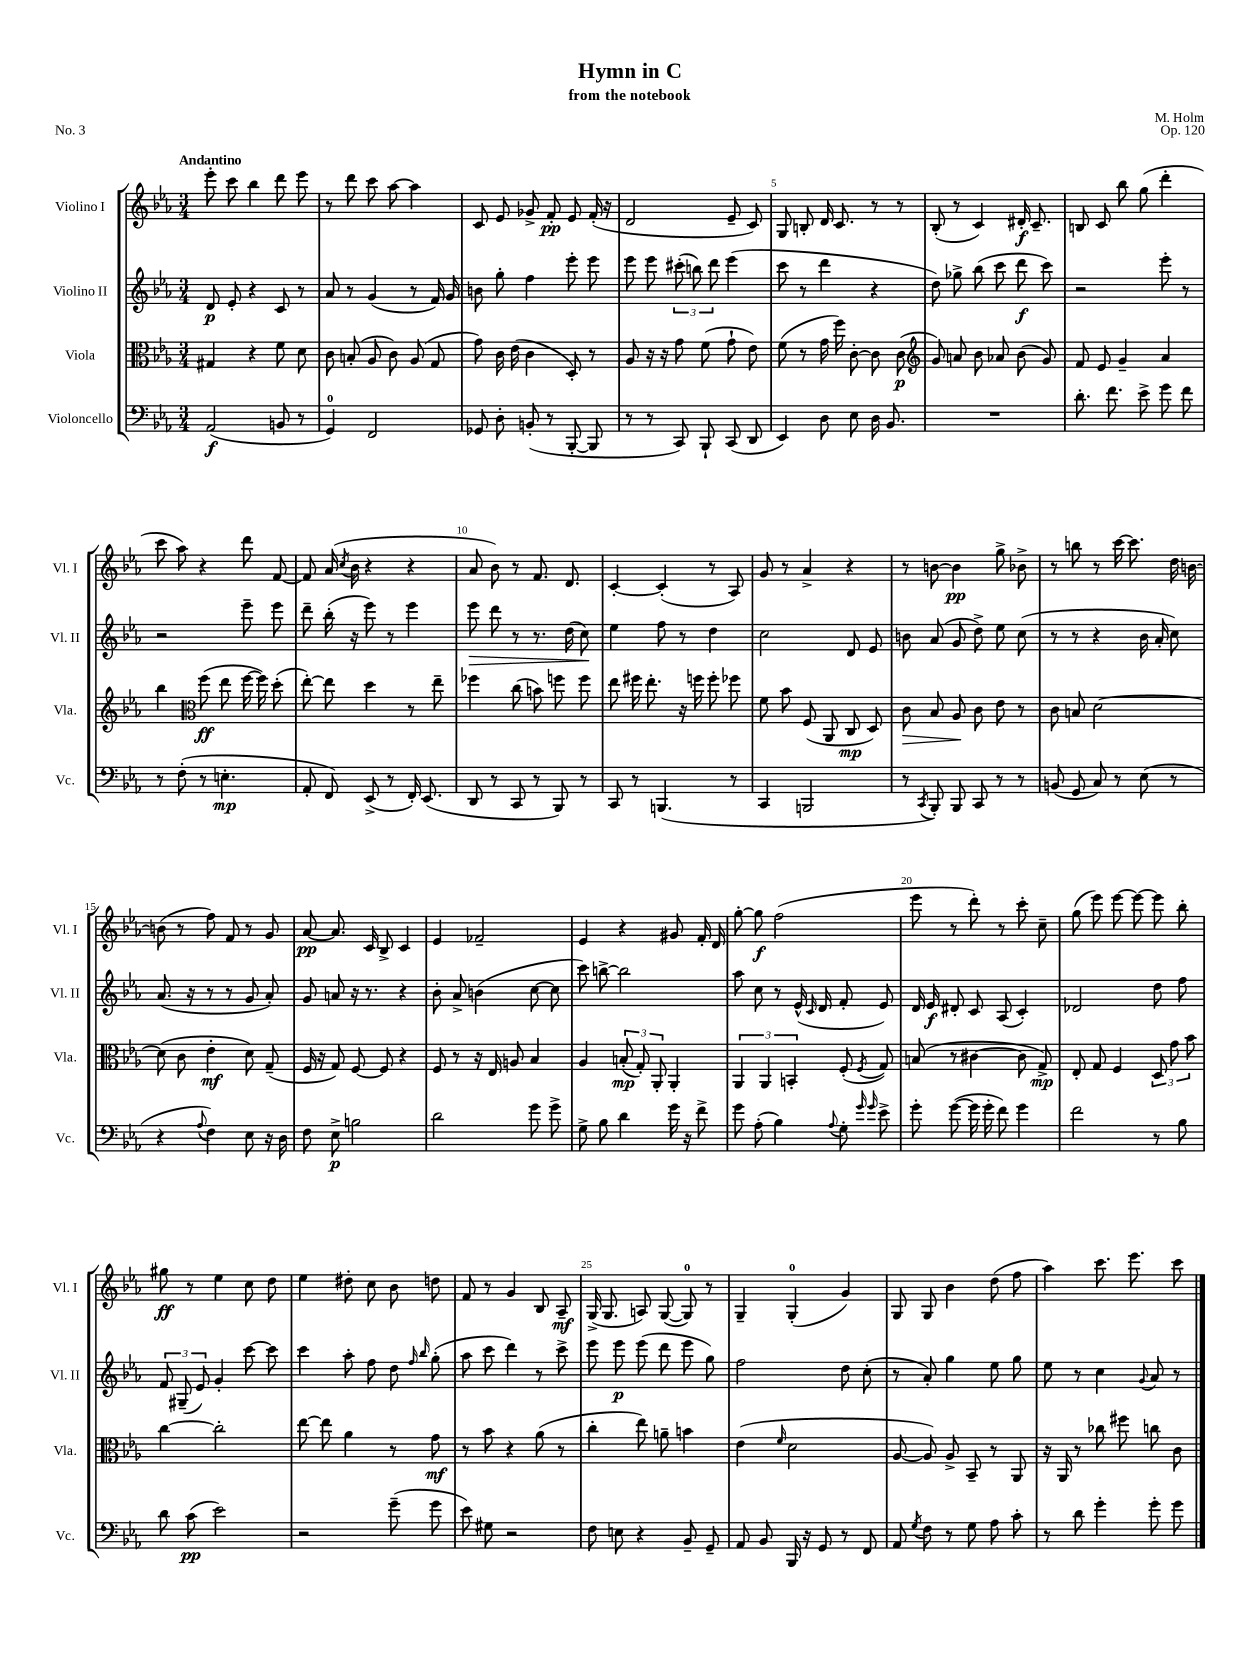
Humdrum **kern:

**kern	**dynam	**kern	**dynam	**kern	**dynam	**kern	**dynam
*part4	*part4	*part3	*part3	*part2	*part2	*part1	*part1
*staff4	*staff4	*staff3	*staff3	*staff2	*staff2	*staff1	*staff1
*I"Violoncello	*	*I"Viola	*	*I"Violino II	*	*I"Violino I	*
*I'Vc.	*	*I'Vla.	*	*I'Vl. II	*	*I'Vl. I	*
*clefF4	*	*clefC3	*	*clefG2	*	*clefG2	*
*k[b-e-a-]	*	*k[b-e-a-]	*	*k[b-e-a-]	*	*k[b-e-a-]	*
*M3/4	*	*M3/4	*	*M3/4	*	*M3/4	*
=1	=1	=1	=1	=1	=1	=1	=1
!	!	!	!	!	!	!LO:TX:a:B:t=Andantino	!
(2AA-/	f	4G#X/	.	8d/	p	8eee-'\	.
.	.	.	.	8e-'/	.	8ccc\	.
.	.	4r	.	4r	.	4bb-\	.
8BBn/	.	8f\	.	8c/	.	8ddd\	.
8r	.	8d\	.	8r	.	8eee-\	.
=2	=2	=2	=2	=2	=2	=2	=2
4GG/)	.	8c\	.	8a-/	.	8r	.
.	.	(8Bn'/	.	8r	.	8ddd\	.
2FF/	.	8A-/	.	(4g/	.	8ccc\	.
.	.	8c\)	.	.	.	[8aa-\	.
.	.	(8A-/	.	8r	.	4aa-\]	.
.	.	8G/	.	16f/)	.	.	.
.	.	.	.	16g/	.	.	.
=3	=3	=3	=3	=3	=3	=3	=3
8GG-X/	.	8g\)	.	8bn\	.	8c/	.
8D'\	.	16c\	.	8gg'\	.	8e-/	.
.	.	(16e-\	.	.	.	.	.
(8BBn'/	.	4c\	.	4ff\	.	8g-X^/	.
8r	.	.	.	.	.	8f'/	pp
[8BBB-'/	.	8D'/)	.	8eee-'\	.	8e-/	.
8BBB-/]	.	8r	.	8eee-\	.	(16f'/	.
.	.	.	.	.	.	16r	.
=4	=4	=4	=4	=4	=4	=4	=4
8r	.	8A-/	.	8eee-\	.	2d/	.
8r	.	16r	.	8eee-\	.	.	.
.	.	16r	.	.	.	.	.
8CC/)	.	8g\	.	(12ccc#X'\	.	.	.
.	.	.	.	12bbn\)	.	.	.
8BBB-`/	.	(8f\	.	.	.	.	.
.	.	.	.	12ddd\	.	.	.
(8CC/	.	8g`\	.	(4eee-\	.	8e-~/	.
8DD/	.	8e-\)	.	.	.	8c/)	.
=5	=5	=5	=5	=5	=5	=5	=5
4EE-/)	.	(8f\	.	8ccc\	.	8G/	.
.	.	8r	.	8r	.	8Bn'/	.
8D\	.	16g\	.	4ddd\	.	16d/	.
.	.	16ff\)	.	.	.	8.c/	.
8E-\	.	[8c'\	.	.	.	.	.
16D\	.	8c\]	.	4r	.	8r	.
8.BB-/	.	.	.	.	.	.	.
.	.	(8c\	p	.	.	8r	.
=6	=6	=6	=6	=6	=6	=6	=6
*	*	*clefG2	*	*	*	*	*
2.r	.	8g/)	.	8dd\)	.	(8B-'/	.
.	.	8an/	.	8gg-X^\	.	8r	.
.	.	8b-\	.	(8bb-\	.	4c/)	.
.	.	8a-X/	.	8ccc\	.	.	.
.	.	(8b-\	.	8ddd\	f	16d#X'/	f
.	.	.	.	.	.	8.c~/	.
.	.	8g/)	.	8ccc\)	.	.	.
=7	=7	=7	=7	=7	=7	=7	=7
8.d'\	.	8f/	.	2r	.	8Bn/	.
.	.	8e-/	.	.	.	8c/	.
8.f\	.	.	.	.	.	.	.
.	.	4g~/	.	.	.	8bb-\	.
8e-^\	.	.	.	.	.	(8gg\	.
8g\	.	4a-/	.	8eee-'\	.	4ddd'\	.
8f\	.	.	.	8r	.	.	.
!!LO:LB:g=z
=8	=8	=8	=8	=8	=8	=8	=8
8r	.	4bb-\	.	2r	.	8ccc\	.
(8F'\	.	.	.	.	.	8aa-\)	.
*	*	*clefC3	*	*	*	*	*
8r	.	(8ff\	ff	.	.	4r	.
4.En'\	mp	8ee-\	.	.	.	.	.
.	.	[16ff\	.	8eee-~\	.	8ddd\	.
.	.	16ff\])	.	.	.	.	.
.	.	(8dd'\	.	8eee-\	.	[8f/	.
=9	=9	=9	=9	=9	=9	=9	=9
8AA-'/	.	[8ee-'\)	.	8ddd~\	.	8f/]	.
8FF/)	.	8ee-\]	.	(16bb-'\	.	(16a-/	.
.	.	.	.	.	.	8qcc/	.
.	.	.	.	16r	.	16b-\	.
(8EE-^/	.	4dd\	.	8eee-\)	.	4r	.
8r	.	.	.	8r	.	.	.
16FF'/)	.	8r	.	4eee-\	.	4r	.
(8.EE-/	.	.	.	.	.	.	.
.	.	8ee-~\	.	.	.	.	.
=10	=10	=10	=10	=10	=10	=10	=10
!	!	!	!	!	!LO:HP:b	!	!
8DD/	.	4ff-X\	.	8eee-\	>	8a-/	.
8r	.	.	.	8ddd\	.	8b-\)	.
8CC/	.	(8cc\	.	8r	.	8r	.
8r	.	8bn\)	.	8.r	.	8.f/	.
8BBB-/)	.	8ffn\	.	.	.	.	.
.	.	.	.	(16dd\	.	8.d/	.
8r	.	8ff\	.	8cc\)	.	.	.
.	.	.	.	.	]	.	.
=11	=11	=11	=11	=11	=11	=11	=11
8CC/	.	8ee-\	.	4ee-\	.	[4c'/	.
8r	.	16ff#X\	.	.	.	.	.
.	.	8.ee-'\	.	.	.	.	.
(4.BBBn/	.	.	.	8ff\	.	(4c'/]	.
.	.	16r	.	8r	.	.	.
.	.	16ffn\	.	.	.	.	.
.	.	8ff'\	.	4dd\	.	8r	.
8r	.	8ff-X\	.	.	.	8A-/)	.
=12	=12	=12	=12	=12	=12	=12	=12
4CC/	.	8f\	.	2cc\	.	8g/	.
.	.	8b-\	.	.	.	8r	.
2BBBn/	.	(8F/	.	.	.	4a-^/	.
.	.	8AA-/	.	.	.	.	.
.	.	8C/	mp	8d/	.	4r	.
.	.	8D/)	.	8e-/	.	.	.
=13	=13	=13	=13	=13	=13	=13	=13
!	!	!	!LO:HP:b	!	!	!	!
8r	.	8c\	>	8bn\	.	8r	.
8qCC/	.	.	.	.	.	.	.
8BBB-'/)	.	8B-/	.	(8a-/	.	[8bn\	.
8BBB-/	.	8A-/	.	8g/	.	4b\]	pp
8CC/	.	8c\	]	8dd^\)	.	.	.
8r	.	8e-\	.	8ee-\	.	8gg^\	.
8r	.	8r	.	(8cc\	.	8b-X^\	.
=14	=14	=14	=14	=14	=14	=14	=14
(8BBn/	.	8c\	.	8r	.	8r	.
8GG/	.	8Bn/	.	8r	.	8bbn\	.
8C/)	.	[2d\	.	4r	.	8r	.
8r	.	.	.	.	.	[16ccc\	.
.	.	.	.	.	.	8.ccc\]	.
(8E-\	.	.	.	16b-\	.	.	.
.	.	.	.	16a-'/	.	.	.
8r	.	.	.	8cc\)	.	16dd\	.
.	.	.	.	.	.	[16bn\	.
!!LO:LB:g=z
=15	=15	=15	=15	=15	=15	=15	=15
4r	.	(8d\]	.	(8.a-/	.	(8bn\]	.
.	.	8c\	.	.	.	8r	.
.	.	.	.	16r	.	.	.
8qqA-/	.	.	.	.	.	.	.
4F\)	.	4e-'\	mf	8r	.	8ff\)	.
.	.	.	.	8r	.	8f/	.
8E-\	.	8d\)	.	8g/	.	8r	.
16r	.	(8G~/	.	8a-'/)	.	8g/	.
16D\	.	.	.	.	.	.	.
=16	=16	=16	=16	=16	=16	=16	=16
8F\	.	16F/	.	8g/	.	[8a-/	pp
.	.	16r	.	.	.	.	.
8E-^\	p	8G/)	.	8an/	.	8.a-/]	.
2Bn\	.	[8F/	.	16r	.	.	.
.	.	.	.	8.r	.	16c/	.
.	.	8F/]	.	.	.	8B-^/	.
.	.	4r	.	4r	.	4c/	.
=17	=17	=17	=17	=17	=17	=17	=17
2d\	.	8F/	.	8b-'\	.	4e-/	.
.	.	8r	.	8a-^/	.	.	.
.	.	16r	.	(4bn\	.	2f-X~/	.
.	.	16E-/	.	.	.	.	.
.	.	8An/	.	.	.	.	.
8g\	.	4B-/	.	[8cc\	.	.	.
8g^\	.	.	.	8cc\]	.	.	.
=18	=18	=18	=18	=18	=18	=18	=18
8G^\	.	4A-/	.	8ccc\)	.	4e-/	.
8B-\	.	.	.	[8bbn^\	.	.	.
4d\	.	(12Bn'/	mp	2bb\]	.	4r	.
.	.	12G'/)	.	.	.	.	.
.	.	12AA-'/	.	.	.	.	.
16g\	.	4AA-'/	.	.	.	8g#X/	.
16r	.	.	.	.	.	.	.
8f^\	.	.	.	.	.	16f'/	.
.	.	.	.	.	.	16d/	.
=19	=19	=19	=19	=19	=19	=19	=19
8g\	.	6AA-/	.	8aa-\	.	[8gg'\	.
(8A-'\	.	.	.	8cc\	.	8gg\]	f
.	.	6AA-/	.	.	.	.	.
4B-\)	.	.	.	8r	.	(2ff\	.
.	.	6BBn'/	.	.	.	.	.
.	.	.	.	(16e-^^/	.	.	.
.	.	.	.	16qqc/	.	.	.
.	.	.	.	16d/	.	.	.
8qqA-/	.	.	.	.	.	.	.
8G'\	.	(8F'/	.	8f'/	.	.	.
16qqg/	.	.	.	.	.	.	.
16qqg/	.	8qF/	.	.	.	.	.
8e-^\	.	8G/)	.	8e-/)	.	.	.
=20	=20	=20	=20	=20	=20	=20	=20
8g'\	.	(8Bn/	.	16d/	.	8eee-\	.
.	.	.	.	16e-/	f	.	.
([8g\	.	8r	.	8d#X'/	.	8r	.
16g\]	.	[4c#X\	.	8c/	.	8ddd'\)	.
16g'\	.	.	.	.	.	.	.
8f\)	.	.	.	(8A-/	.	8r	.
4g\	.	8c#\]	.	4c'/)	.	8ccc'\	.
.	.	8G^/)	mp	.	.	8cc~\	.
=21	=21	=21	=21	=21	=21	=21	=21
2f\	.	8E-'/	.	2d-X/	.	(8gg\	.
.	.	8G/	.	.	.	8eee-\)	.
.	.	4F/	.	.	.	[8eee-\	.
.	.	.	.	.	.	8eee-\_	.
8r	.	12D/	.	8dd\	.	8eee-\]	.
.	.	12g\	.	.	.	.	.
8B-\	.	.	.	8ff\	.	8bb-'\	.
.	.	12b-\	.	.	.	.	.
!!LO:LB:g=z
=22	=22	=22	=22	=22	=22	=22	=22
8d\	.	[4cc\	.	12f/	.	8gg#X\	ff
.	.	.	.	(12G#X~/	.	.	.
(8c\	pp	.	.	.	.	8r	.
.	.	.	.	12e-/)	.	.	.
2e-\)	.	2cc'\]	.	4g'/	.	4ee-\	.
.	.	.	.	[8ccc\	.	8cc\	.
.	.	.	.	8ccc\]	.	8dd\	.
=23	=23	=23	=23	=23	=23	=23	=23
2r	.	[8ee-\	.	4ccc\	.	4ee-\	.
.	.	8ee-\]	.	.	.	.	.
.	.	4a-\	.	8aa-'\	.	8dd#X'\	.
.	.	.	.	8ff\	.	8cc\	.
(8g~\	.	8r	.	8dd\	.	8b-\	.
.	.	.	.	16qqff/	.	.	.
.	.	.	.	16qqbb-/	.	.	.
8g\	.	8g\	mf	(8gg'\	.	8ddn\	.
=24	=24	=24	=24	=24	=24	=24	=24
8e-\)	.	8r	.	8aa-\	.	8f/	.
8G#X\	.	8b-\	.	8ccc\	.	8r	.
2r	.	4r	.	4ddd\)	.	4g/	.
.	.	(8a-\	.	8r	.	8B-/	.
.	.	8r	.	8ccc^\	.	8A-~/	mf
=25	=25	=25	=25	=25	=25	=25	=25
8F\	.	4cc'\	.	8eee-\	.	(16G^/	.
.	.	.	.	.	.	8.G/	.
8En\	.	.	.	8eee-\	p	.	.
4r	.	8ee-\)	.	(8eee-\	.	8An/)	.
.	.	8an~\	.	8ddd\	.	([8G/	.
8BB-~/	.	4bn\	.	8eee-\	.	8G/])	.
8GG~/	.	.	.	8gg\)	.	8r	.
=26	=26	=26	=26	=26	=26	=26	=26
8AA-/	.	(4e-\	.	2ff\	.	4G~/	.
8BB-/	.	.	.	.	.	.	.
.	.	16qqf/	.	.	.	.	.
16BBB-/	.	2d\	.	.	.	(4G'/	.
16r	.	.	.	.	.	.	.
8GG/	.	.	.	.	.	.	.
8r	.	.	.	8dd\	.	4g/)	.
8FF/	.	.	.	(8cc'\	.	.	.
=27	=27	=27	=27	=27	=27	=27	=27
8AA-/	.	[8A-/	.	8r	.	8G/	.
8qG/	.	.	.	.	.	.	.
8F\	.	8A-/])	.	8a-'/)	.	8G/	.
8r	.	8A-^/	.	4gg\	.	4b-\	.
8G\	.	8BB-~/	.	.	.	.	.
8A-\	.	8r	.	8ee-\	.	(8dd\	.
8c'\	.	8AA-/	.	8gg\	.	8ff\	.
=28	=28	=28	=28	=28	=28	=28	=28
8r	.	16r	.	8ee-\	.	4aa-\)	.
.	.	16AA-/	.	.	.	.	.
8d\	.	8r	.	8r	.	.	.
4g'\	.	8cc-X\	.	4cc\	.	8.ccc\	.
.	.	8ff#X\	.	.	.	.	.
.	.	.	.	.	.	8.eee-\	.
.	.	.	.	8qqg/	.	.	.
8g'\	.	8ccn\	.	8a-/	.	.	.
8g\	.	8c\	.	8r	.	8ccc\	.
==	==	==	==	==	==	==	==
*-	*-	*-	*-	*-	*-	*-	*-
